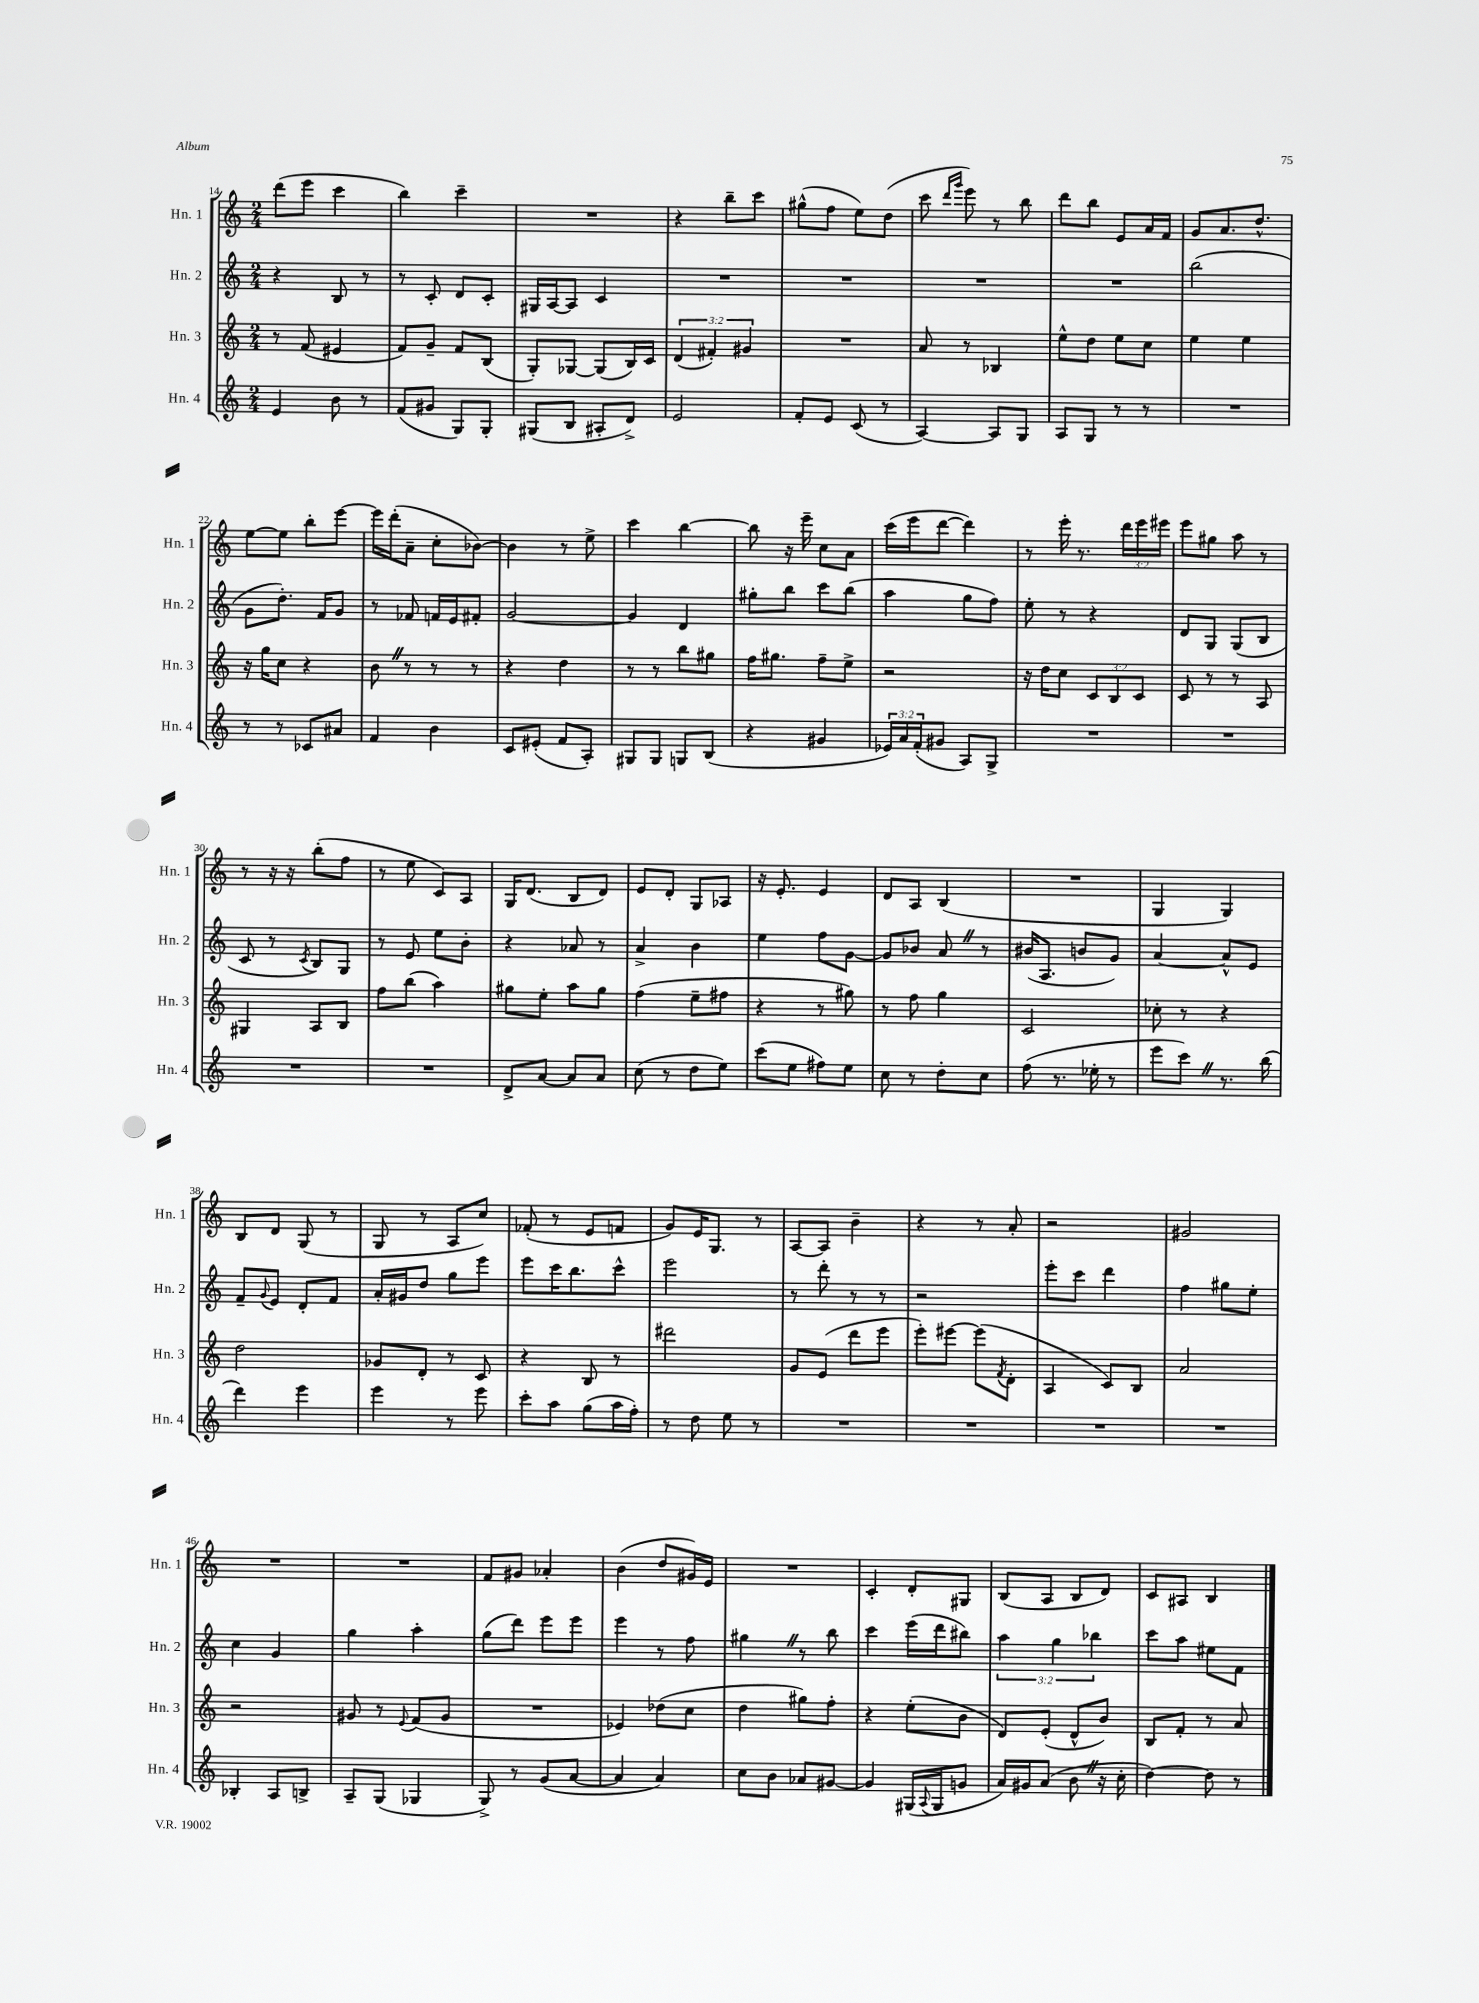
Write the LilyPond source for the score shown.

<<
\new StaffGroup <<
\new Staff = "s0" \with { instrumentName = "Hn. 1" shortInstrumentName = "Hn. 1" } {
    \clef treble \key c \major \numericTimeSignature \time 2/4 \override Staff.TupletNumber.text = #tuplet-number::calc-fraction-text
    d'''8( e'''8 c'''4 |
    b''4) c'''4-- |
    R2 |
    r4 b''8-- c'''8 |
    gis''8-^( f''8 e''8) d''8( |
    c'''8 \grace { d'''16 g'''16 } e'''8) r8 b''8 |
    d'''8 b''8 e'8 a'16 f'16 |
    g'8 a'8. d''8.-^ |
    e''8~ e''8 b''8-. e'''8~ |
    e'''16 d'''16-.( a'8-- c''8-. bes'8~) |
    bes'4 r8 e''8-> |
    c'''4 b''4~ |
    b''8 r16 e'''16-- c''8 a'8 |
    c'''16( e'''16 d'''8~ d'''4) |
    r8 e'''16-. r8. \tuplet 3/2 { d'''16 e'''16 eis'''16 } |
    e'''8 gis''8 a''8 r8 |
    r8 r16 r16 b''8-.( f''8 |
    r8 e''8 c'8) a8 |
    g16 d'8.( b8 d'8) |
    e'8 d'8-. g8 aes8 |
    r16 e'8.-. e'4 |
    d'8 a8 b4( |
    R2 |
    g4 g4) |
    b8 d'8 g8( r8 |
    g8 r8 a8 c''8) |
    fes'8-.( r8 e'8 f'8 |
    g'8) e'16 g8. r8 |
    a8~ a8 b'4-- |
    r4 r8 a'8-. |
    r2 |
    gis'2 |
    R2 |
    R2 |
    f'8 gis'8 aes'4-. |
    b'4( d''8 gis'16) e'16 |
    R2 |
    c'4-. d'8-. gis8 |
    b8( a8 b8 d'8) |
    c'8 ais8 b4 \bar "|." |
}
\new Staff = "s1" \with { instrumentName = "Hn. 2" shortInstrumentName = "Hn. 2" } {
    \clef treble \key c \major \numericTimeSignature \time 2/4 \override Staff.TupletNumber.text = #tuplet-number::calc-fraction-text
    r4 b8 r8 |
    r8 c'8-. d'8 c'8-. |
    gis16 a16~ a8 c'4 |
    R2 |
    R2 |
    R2 |
    R2 |
    b''2( |
    g'8 d''8.-.) f'16 g'8 |
    r8 fes'8 f'16 e'16 fis'8-. |
    g'2~ |
    g'4 d'4 |
    gis''8-. b''8 c'''8 b''8( |
    a''4 g''8 f''8) |
    e''8-. r8 r4 |
    d'8 g8 g8( b8 |
    c'8 r8 \acciaccatura { c'8 } b8) g8 |
    r8 e'8 e''8 b'8-. |
    r4 aes'8 r8 |
    a'4-> b'4 |
    e''4 f''8 g'8~ |
    g'8 bes'8 a'8 \once \override BreathingSign.text = \markup { \musicglyph "scripts.caesura.straight" } \breathe r8 |
    bis'16( a8. b'8 g'8) |
    a'4~ a'8-^ e'8 |
    f'8-- \appoggiatura { g'8 } e'8 d'8-. f'8 |
    a'16-. gis'16 d''8 g''8 e'''8 |
    e'''8 c'''16 b''8. c'''8-^ |
    e'''2 |
    r8 d'''8-. r8 r8 |
    r2 |
    e'''8-. c'''8 d'''4 |
    f''4 gis''8 e''8-. |
    c''4 g'4 |
    g''4 a''4-. |
    g''8( d'''8) e'''8 e'''8 |
    e'''4 r8 f''8 |
    gis''4 \once \override BreathingSign.text = \markup { \musicglyph "scripts.caesura.straight" } \breathe r8 b''8 |
    c'''4 e'''16( d'''16 bis''8) |
    \tuplet 3/2 { a''4 g''4 bes''4 } |
    c'''8 a''8 eis''8 f'8 \bar "|." |
}
\new Staff = "s2" \with { instrumentName = "Hn. 3" shortInstrumentName = "Hn. 3" } {
    \clef treble \key c \major \numericTimeSignature \time 2/4 \override Staff.TupletNumber.text = #tuplet-number::calc-fraction-text
    r8 f'8( eis'4 |
    f'8) g'8-- f'8 b8( |
    g8-.) ges8~ ges8( b16) c'16 |
    \tuplet 3/2 { d'4( fis'4-.) gis'4 } |
    R2 |
    a'8 r8 bes4 |
    e''8-^ d''8 e''8 c''8 |
    e''4 e''4 |
    r16 g''16 c''8 r4 |
    b'8 \once \override BreathingSign.text = \markup { \musicglyph "scripts.caesura.straight" } \breathe r8 r8 r8 |
    r4 d''4 |
    r8 r8 b''8 gis''8 |
    f''16 gis''8. f''8-- e''8-> |
    r2 |
    r16 d''16 c''8 \tuplet 3/2 { c'8 b8 c'8 } |
    c'8 r8 r8 a8 |
    gis4 a8 b8 |
    f''8 b''8( a''4) |
    gis''8 e''8-. a''8 gis''8 |
    f''4( e''8-- fis''8 |
    r4 r8 gis''8) |
    r8 f''8 g''4 |
    c'2 |
    ces''8-. r8 r4 |
    d''2 |
    ges'8 d'8-. r8 c'8 |
    r4 b8 r8 |
    dis'''2 |
    g'8 e'8( d'''8 e'''8 |
    e'''8-.) eis'''8~ eis'''8( \acciaccatura { f'8 } d'8-. |
    a4 c'8) b8 |
    a'2 |
    r2 |
    gis'8 r8 \appoggiatura { e'8 } f'8( gis'8 |
    R2 |
    ees'4) des''8( c''8 |
    d''4 gis''8) f''8-. |
    r4 e''8-.( b'8 |
    d'8) e'8-.( d'8-^ b'8) |
    b8 f'8-. r8 a'8 \bar "|." |
}
\new Staff = "s3" \with { instrumentName = "Hn. 4" shortInstrumentName = "Hn. 4" } {
    \clef treble \key c \major \numericTimeSignature \time 2/4 \override Staff.TupletNumber.text = #tuplet-number::calc-fraction-text
    e'4 b'8 r8 |
    f'8( gis'8 g8) g8-. |
    gis8( b8 ais8-. d'8->) |
    e'2 |
    f'8-. e'8 c'8( r8 |
    a4~) a8 g8 |
    a8 g8 r8 r8 |
    R2 |
    r8 r8 ces'8 ais'8 |
    f'4 b'4 |
    c'8 eis'8-.( f'8 a8-.) |
    gis8 gis8 g8 b8( |
    r4 gis'4 |
    \tuplet 3/2 { ees'16) a'16 f'16-.( } gis'8 a8) g8-> |
    R2 |
    R2 |
    R2 |
    R2 |
    d'8-> a'8~ a'8 a'8 |
    c''8( r8 d''8 e''8) |
    c'''8( e''8 fis''8) e''8 |
    c''8 r8 d''8-. c''8 |
    f''8( r8. ees''16-. r8 |
    e'''8 c'''8) \once \override BreathingSign.text = \markup { \musicglyph "scripts.caesura.straight" } \breathe r8. b''16( |
    d'''4) e'''4 |
    e'''4 r8 e'''8 |
    c'''8-. a''8 g''8( a''16 f''16-.) |
    r8 d''8 e''8 r8 |
    R2 |
    R2 |
    R2 |
    R2 |
    bes4-. a8 b8-> |
    a8-- g8( ges4 |
    g8->) r8 g'8( a'8~ |
    a'4 a'4) |
    c''8 b'8 aes'8 gis'8~ |
    gis'4 gis16( \appoggiatura { a8 } gis16 g'8 |
    a'16) gis'16 a'8( b'8 \once \override BreathingSign.text = \markup { \musicglyph "scripts.caesura.straight" } \breathe r16 c''16-. |
    d''4~) d''8 r8 \bar "|." |
}
>>
>>
\layout { \context { \Score currentBarNumber = #14 } }
